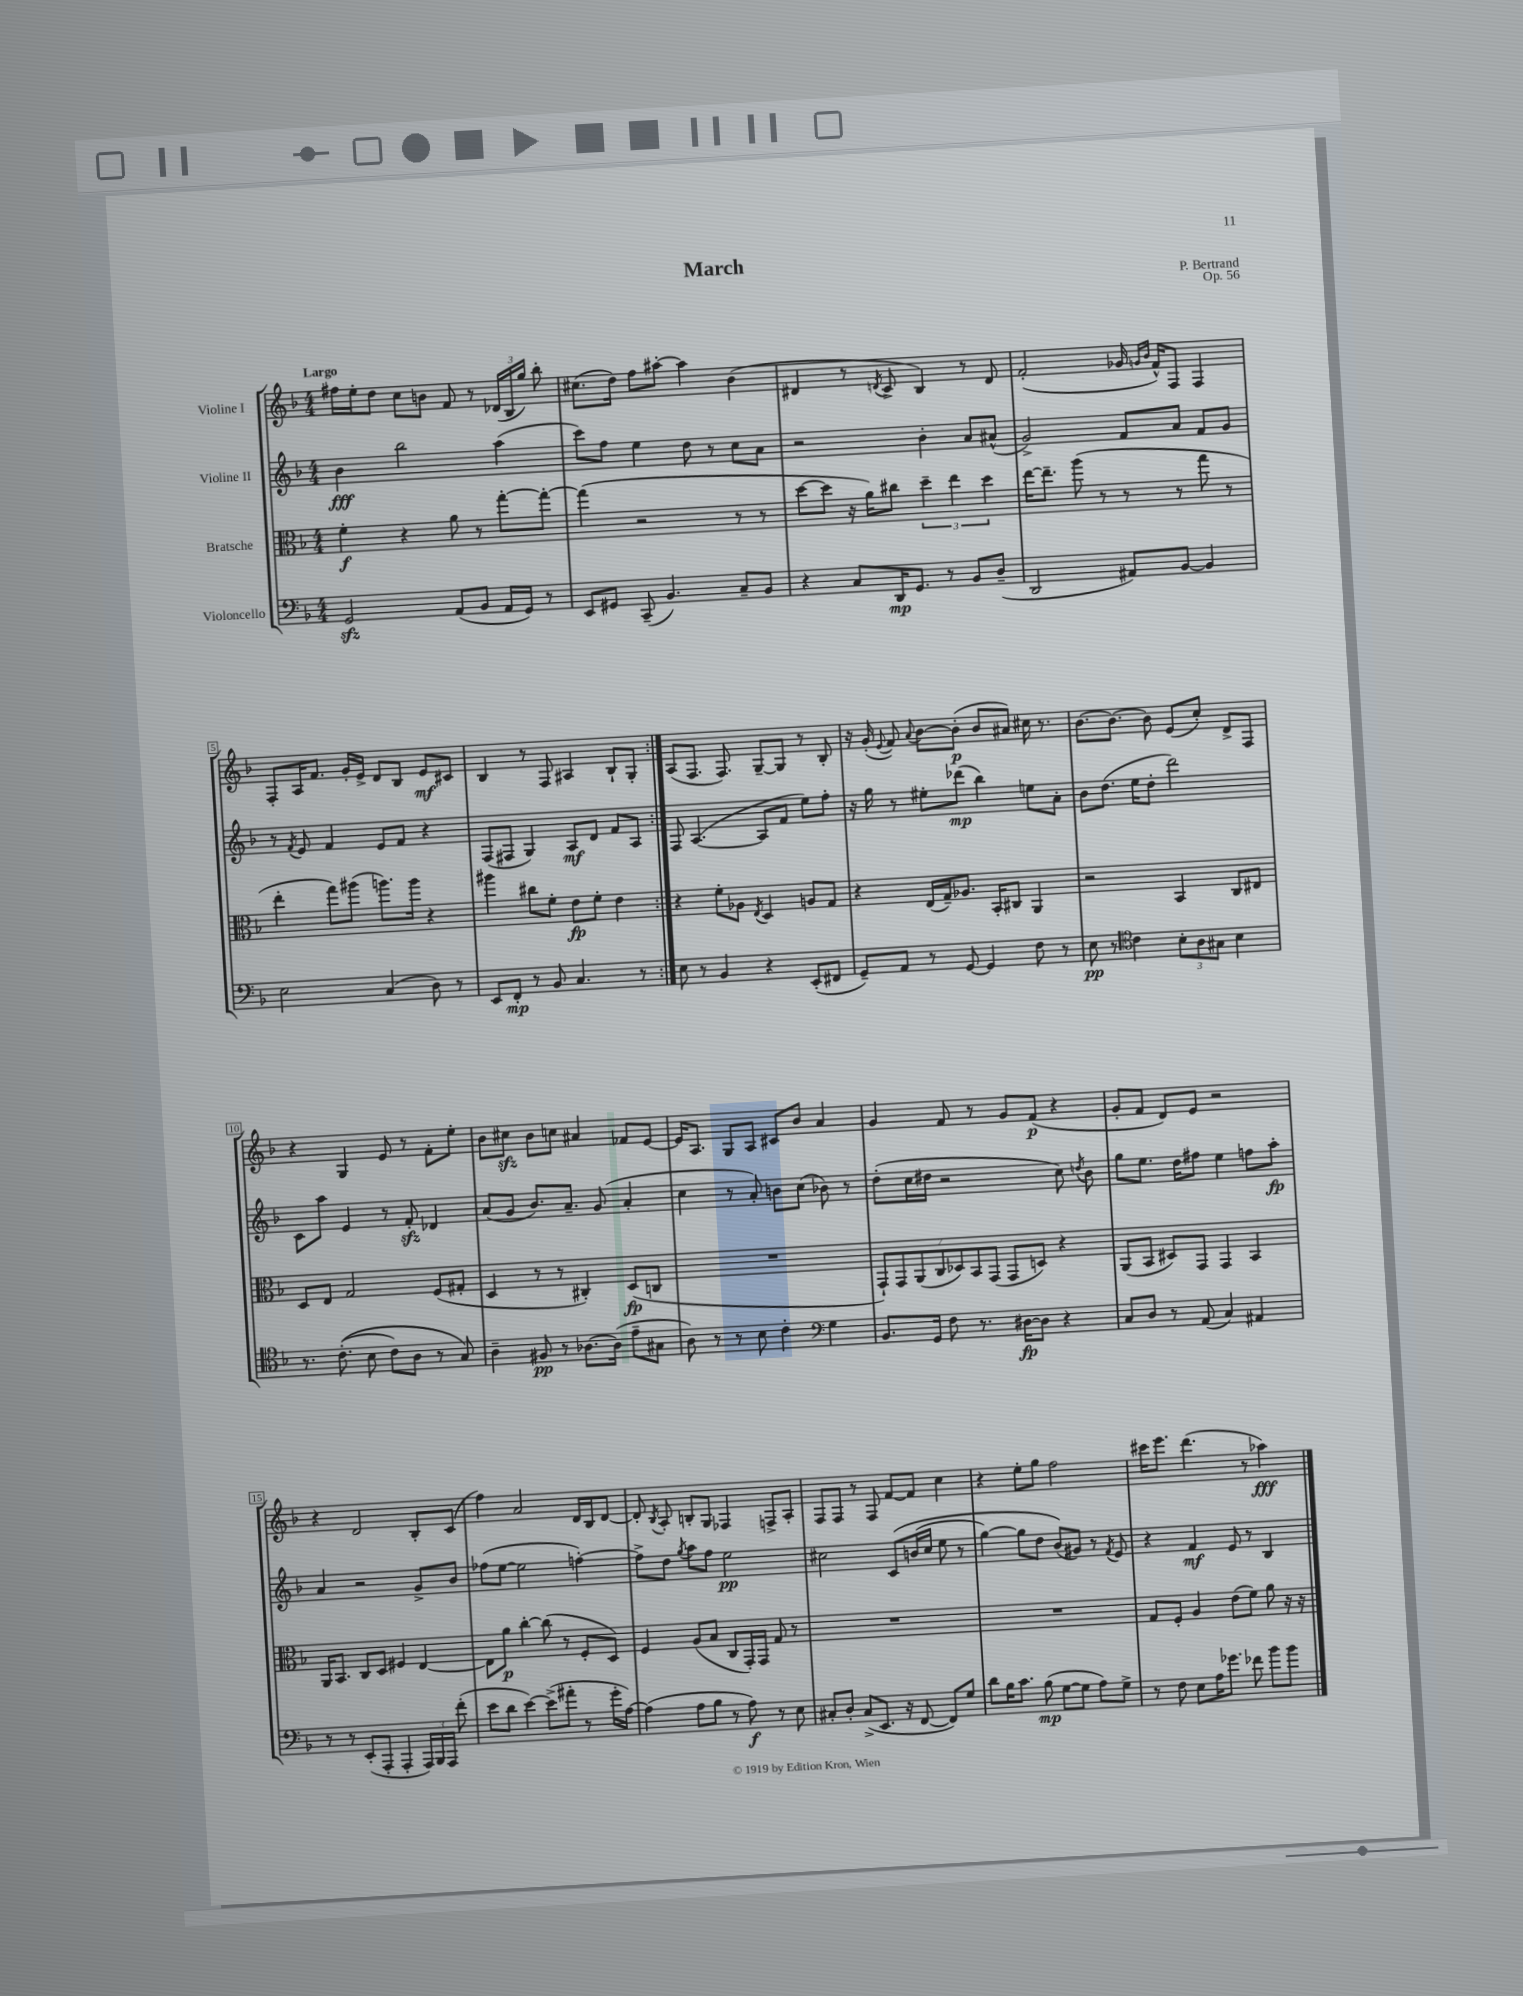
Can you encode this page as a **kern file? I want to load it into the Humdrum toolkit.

**kern	**dynam	**kern	**dynam	**kern	**dynam	**kern	**dynam
*part4	*part4	*part3	*part3	*part2	*part2	*part1	*part1
*staff4	*staff4	*staff3	*staff3	*staff2	*staff2	*staff1	*staff1
*I"Violoncello	*	*I"Bratsche	*	*I"Violine II	*	*I"Violine I	*
*clefF4	*	*clefC3	*	*clefG2	*	*clefG2	*
*k[b-]	*	*k[b-]	*	*k[b-]	*	*k[b-]	*
*M4/4	*	*M4/4	*	*M4/4	*	*M4/4	*
=1	=1	=1	=1	=1	=1	=1	=1
!	!	!	!	!	!	!LO:TX:a:B:t=Largo	!
2GGzz/	.	4f'\	f	4b-\	fff	16ff#X\LL	.
.	.	.	.	.	.	16ee'\J	.
.	.	.	.	.	.	8dd\J	.
.	.	4r	.	2bb-\	.	8cc\L	.
.	.	.	.	.	.	8bn\J	.
(8AA/L	.	8a\	.	.	.	8f/	.
8BB-/J	.	8r	.	.	.	8r	.
16AA/LL	.	[8gg'\L	.	(4aa\	.	(24d-X/LL	.
.	.	.	.	.	.	24B-/	.
16GG/JJ)	.	.	.	.	.	.	.
.	.	.	.	.	.	24gg/JJ)	.
8r	.	8gg'\J_	.	.	.	8bb-'\	.
=2	=2	=2	=2	=2	=2	=2	=2
8EE/L	.	(4gg\]	.	8ccc\L)	.	(8.cc#X\L	.
8GG#X/J	.	.	.	8ff\J	.	.	.
.	.	.	.	.	.	16dd\Jk)	.
(8CC~/	.	2r	.	4ee\	.	8ff\L	.
4.BB-/)	.	.	.	.	.	[8aa#X'\J	.
.	.	.	.	8dd\	.	4aa#\]	.
.	.	.	.	8r	.	.	.
8C~/L	.	8r	.	8cc\L	.	(4b-\	.
8BB-/J	.	8r	.	8a\J	.	.	.
=3	=3	=3	=3	=3	=3	=3	=3
4r	.	[8dd\L	.	2r	.	4d#X/	.
.	.	8dd\J]	.	.	.	.	.
8C/L	.	16r	.	.	.	8r	.
.	.	16a\KL)	.	.	.	.	.
.	.	.	.	.	.	8qdn/	.
16DD/K	mp	8cc#X\J	.	.	.	8c^/	.
8.GG/J	.	.	.	.	.	.	.
.	.	6dd~\	.	4b-'\	.	4B-/)	.
8r	.	.	.	.	.	.	.
.	.	6ee\	.	.	.	.	.
8BB-/L	.	.	.	8a/L	.	8r	.
.	.	6dd\	.	.	.	.	.
(8D~/J	.	.	.	(8a#X^^/J	.	8d/	.
=4	=4	=4	=4	=4	=4	=4	=4
2DD/	.	[16ee\KL	.	2g^/)	.	(2f'/	.
.	.	8.ee~\J]	.	.	.	.	.
.	.	(8aa\	.	.	.	.	.
.	.	8r	.	.	.	.	.
8AA#X/L)	.	8r	.	8f/L	.	16g-X/	.
.	.	.	.	.	.	16qqgn/LL	.
.	.	.	.	.	.	16qqb-/JJ	.
.	.	.	.	.	.	16f^^/KL)	.
[8BB-/J	.	8r	.	8a/J	.	8F/J	.
4BB-/]	.	8gg\	.	8f/L	.	4F/	.
.	.	8r	.	8g/J	.	.	.
!!LO:LB:g=z
=5	=5	=5	=5	=5	=5	=5	=5
2E\	.	4ee'\	.	8r	.	8F'/L	.
.	.	.	.	8qf/	.	.	.
.	.	.	.	8e/	.	16A/K	.
.	.	.	.	.	.	8.f/J	.
.	.	8gg\L)	.	4f/	.	.	.
.	.	(8aa#X\J	.	.	.	16g'/LL	.
.	.	.	.	.	.	16e^/JJ	.
(4C/	.	8.aan\L)	.	8e/L	.	8d/L	.
.	.	.	.	8f/J	.	8B-/J	.
.	.	16aa\Jk	.	.	.	.	.
8D\)	.	4r	.	4r	.	8e/L	mf
8r	.	.	.	.	.	8c#X/J	.
=6	=6	=6	=6	=6	=6	=6	=6
8EE/L	.	4aa#X\	.	(8F/L	.	4B-/	.
8FF'/J	mp	.	.	8F#X/J	.	.	.
8r	.	8cc#X\L	.	4G/)	.	8r	.
8BB-/	.	8f'\J	.	.	.	8F/	.
4.C/	.	8e\L	fp	8A/L	mf	4A#X/	.
.	.	8f'\J	.	8d/J	.	.	.
.	.	4e\	.	8f/L	.	8B-`/L	.
8r	.	.	.	8A/J	.	8G'/J	.
=7:|!	=7:|!	=7:|!	=7:|!	=7:|!	=7:|!	=7:|!	=7:|!
8E\	.	4r	.	8F/	.	(8A/L	.
8r	.	.	.	([4.A/	.	8.F/J	.
4BB-/	.	8f'\L	.	.	.	.	.
.	.	.	.	.	.	8.F/)	.
.	.	8A-X\J	.	.	.	.	.
.	.	8qE/	.	.	.	.	.
4r	.	4D/	.	8A/L]	.	[8G~/L	.
.	.	.	.	8f/J	.	8G/J]	.
(8EE'/L	.	8An/L	.	8ee\L)	.	8r	.
8FF#X/J	.	8G/J	.	8ff'\J	.	8B-'/	.
=8	=8	=8	=8	=8	=8	=8	=8
8GG~/L)	.	4r	.	16r	.	16r	.
.	.	.	.	16gg\	.	(16g'/	.
.	.	.	.	.	.	8qqe/	.
8AA/J	.	.	.	8r	.	8f/)	.
.	.	.	.	.	.	8qqa/	.
8r	.	(16E/LL	.	8ee#X'\L	.	[8b-\L	.
.	.	16G~/J)	.	.	.	.	.
[8GG/	.	8.A-X/J	.	(8ddd-X\J	mp	(8b-'\J]	p
4GG/]	.	.	.	4bb-\)	.	8b-/L	.
.	.	16BB-'/KL	.	.	.	.	.
.	.	8C#X/J	.	.	.	8a#X/J)	.
8F\	.	4AA/	.	8een\L	.	16cc#X\	.
.	.	.	.	.	.	8.r	.
8r	.	.	.	8a'\J	.	.	.
=9	=9	=9	=9	=9	=9	=9	=9
8E\	pp	2r	.	8b-\L	.	[8.b-\L	.
8r	.	.	.	(8.dd\J	.	.	.
.	.	.	.	.	.	8.b-\J_	.
*clefC4	*	*	*	*	*	*	*
4c\	.	.	.	.	.	.	.
.	.	.	.	16ee\KL	.	.	.
.	.	.	.	8dd'\J	.	8b-\]	.
12B-'\L	.	4BB-/	.	2ddd\)	.	(8e/L	.
12A\	.	.	.	.	.	.	.
.	.	.	.	.	.	8cc'/J)	.
12G#X\J	.	.	.	.	.	.	.
4B-\	.	8C/L	.	.	.	8d^/L	.
.	.	8E#X/J	.	.	.	8F/J	.
!!LO:LB:g=z
=10	=10	=10	=10	=10	=10	=10	=10
8.r	.	8D/L	.	8c\L	.	4r	.
.	.	8E/J	.	8aa\J	.	.	.
((8.c'\	.	.	.	.	.	.	.
.	.	2G/	.	4e/	.	4G/	.
8B-\	.	.	.	.	.	.	.
8c\L)	.	.	.	8r	.	8e/	.
8A\J	.	.	.	8fzz'/	.	8r	.
8r	.	(8F/L	.	4d-X/	.	8f'\L	.
8G/)	.	8G#X'/J	.	.	.	8ee'\J	.
=11	=11	=11	=11	=11	=11	=11	=11
4A~\	.	4D/	.	(8a/L	.	8b-\L	.
.	.	.	.	8g/J	.	8cc#Xzz\J	.
8F#X/	pp	8r	.	8.b-/L)	.	8b-\L	.
8r	.	8r	.	.	.	8ccn\J	.
.	.	.	.	8.a~/J	.	.	.
[8.A-X\L	.	4C#X'/)	.	.	.	4a#X/	.
.	.	.	.	(8g/	.	.	.
(16A-\Jk]	.	.	.	.	.	.	.
8e~\L	.	(8D/L	fp	4a'/	.	8f-X/L	.
8G#X\J	.	8Cn/J	.	.	.	[8e/J	.
=12	=12	=12	=12	=12	=12	=12	=12
8A\)	.	1r	.	4cc\	.	16e/KL]	.
.	.	.	.	.	.	8.A/J	.
8r	.	.	.	.	.	.	.
8r	.	.	.	8r	.	8G/L	.
8B-\	.	.	.	8a'/)	.	8A/J	.
4c'\	.	.	.	8bn\L	.	8c#X/L	.
.	.	.	.	(8cc\J	.	8b-/J	.
*clefF4	*	*	*	*	*	*	*
4G\	.	.	.	8b-X\)	.	4a/	.
.	.	.	.	8r	.	.	.
=13	=13	=13	=13	=13	=13	=13	=13
8.BB-/L	.	14GG`/L)	.	(8dd'\L	.	4g/	.
.	.	14GG/	.	.	.	.	.
.	.	.	.	16cc\L	.	.	.
.	.	(14AA/	.	.	.	.	.
16GG/Jk	.	.	.	16dd#X\JJ	.	.	.
.	.	14C/	.	.	.	.	.
8F\	.	.	.	2r	.	8f/	.
.	.	14D-X/)	.	.	.	.	.
.	.	14BB-/	.	.	.	.	.
8.r	.	.	.	.	.	8r	.
.	.	(14GG/J	.	.	.	.	.
.	.	8GG/L	.	.	.	8g/L	.
[16D#X\KL	fp	.	.	.	.	.	.
8D#\J]	.	8Dn/J)	.	.	.	(8f/J	p
4r	.	4r	.	8cc\)	.	4r	.
.	.	.	.	8qddn/	.	.	.
.	.	.	.	8b-\	.	.	.
=14	=14	=14	=14	=14	=14	=14	=14
8C/L	.	(8AA/L	.	8gg\L	.	8g'/L	.
8D/J	.	8BB-/J	.	8.ee\J	.	8f/J	.
8r	.	8D#X/L)	.	.	.	8d/L)	.
.	.	.	.	16dd\KL	.	.	.
(8AA/	.	8GG/J	.	8ff#X\J	.	8e/J	.
4C/)	.	4GG/	.	4ee\	.	2r	.
4AA#X/	.	4BB-/	.	8ffn\L	.	.	.
.	.	.	.	8aa'\J	fp	.	.
!!LO:LB:g=z
=15	=15	=15	=15	=15	=15	=15	=15
8r	.	16AA/KL	.	4a/	.	4r	.
.	.	8.BB-/J	.	.	.	.	.
8r	.	.	.	.	.	.	.
(8EE'/L	.	8C/L	.	2r	.	2d/	.
8AAA'/J	.	8D/J	.	.	.	.	.
4AAA'/	.	4F#X/	.	.	.	.	.
24AAA/LL)	.	[4E/	.	8g^/L	.	8B-'/L	.
24BBB-/	.	.	.	.	.	.	.
24AAA/JJ	.	.	.	.	.	.	.
(8f'\	.	.	.	8b-/J	.	(8c/J	.
=16	=16	=16	=16	=16	=16	=16	=16
8e\L	.	8E\L]	.	(8ff-X\L	.	4ff\)	.
8d\J	.	8a\J	p	[8ee\J	.	.	.
[4e\)	.	[4cc'\	.	2ee\]	.	2a/	.
(8e^\L]	.	(8cc\]	.	.	.	.	.
8a#X'\J	.	8r	.	.	.	.	.
8r	.	8F'/L	.	[4ffn'\)	.	16d/LL	.
.	.	.	.	.	.	16B-/J	.
16g'\LL	.	8D/J)	.	.	.	[8d/J	.
[16A\JJ)	.	.	.	.	.	.	.
=17	=17	=17	=17	=17	=17	=17	=17
(4A\]	.	4F/	.	8ff^\L]	.	8d'/]	.
.	.	.	.	.	.	8qB-/	.
.	.	.	.	8dd\J	.	8A'/	.
.	.	.	.	8qgg/	.	.	.
8A\L	.	(8A/L	.	8aa\L	.	8Bn'/L	.
8B-\J	.	8B-/J	.	8ff\J	.	8G/J	.
8r	.	8C/L	.	2ee\	pp	4F-X/	.
8A\)	f	16GG'/L)	.	.	.	.	.
.	.	16GG/JJ	.	.	.	.	.
8r	.	8G/	.	.	.	8Fn^/L	.
8E\	.	8r	.	.	.	8A'/J	.
=18	=18	=18	=18	=18	=18	=18	=18
8C#X'/L	.	1r	.	2cc#X\	.	8F/L	.
8D'/J	.	.	.	.	.	8F/J	.
(8C#^/L	.	.	.	.	.	8r	.
8.EE/J	.	.	.	.	.	8F/	.
.	.	.	.	(8c/L	.	[8f/L	.
16r	.	.	.	.	.	.	.
[8FF/	.	.	.	(16bn/L	.	8f/J]	.
.	.	.	.	16cc#/JJ	.	.	.
8FF/L])	.	.	.	8ee\	.	4cc\	.
8G/J	.	.	.	8r	.	.	.
=19	=19	=19	=19	=19	=19	=19	=19
8d\L	.	1r	.	[4gg\)	.	4r	.
16B-\K	.	.	.	.	.	.	.
8.c\J	.	.	.	.	.	.	.
.	.	.	.	8gg\L]	.	8ee'\L	.
(8B-\	mp	.	.	8dd\J	.	8gg\J	.
[8G\L	.	.	.	(8b-/L)	.	2ff\	.
8G\J]	.	.	.	8g#X/J)	.	.	.
8A\L)	.	.	.	8r	.	.	.
.	.	.	.	8qf/	.	.	.
8G^\J	.	.	.	8e/	.	.	.
=20	=20	=20	=20	=20	=20	=20	=20
8r	.	8G/L	.	4r	.	16ccc#X\KL	.
.	.	.	.	.	.	8.eee\J	.
8F\	.	8F'/J	.	.	.	.	.
8E\L	.	4A/	.	4f/	mf	(4.ddd\	.
16A\K	.	.	.	.	.	.	.
8.g-X\J	.	.	.	.	.	.	.
.	.	(8e\L	.	8e/	.	.	.
8f-X\	.	8f\J)	.	8r	.	8r	.
8b-\L	.	8a\	.	4B-/	.	4aa-X\)	fff
8b-\J	.	16r	.	.	.	.	.
.	.	16r	.	.	.	.	.
==	==	==	==	==	==	==	==
*-	*-	*-	*-	*-	*-	*-	*-
